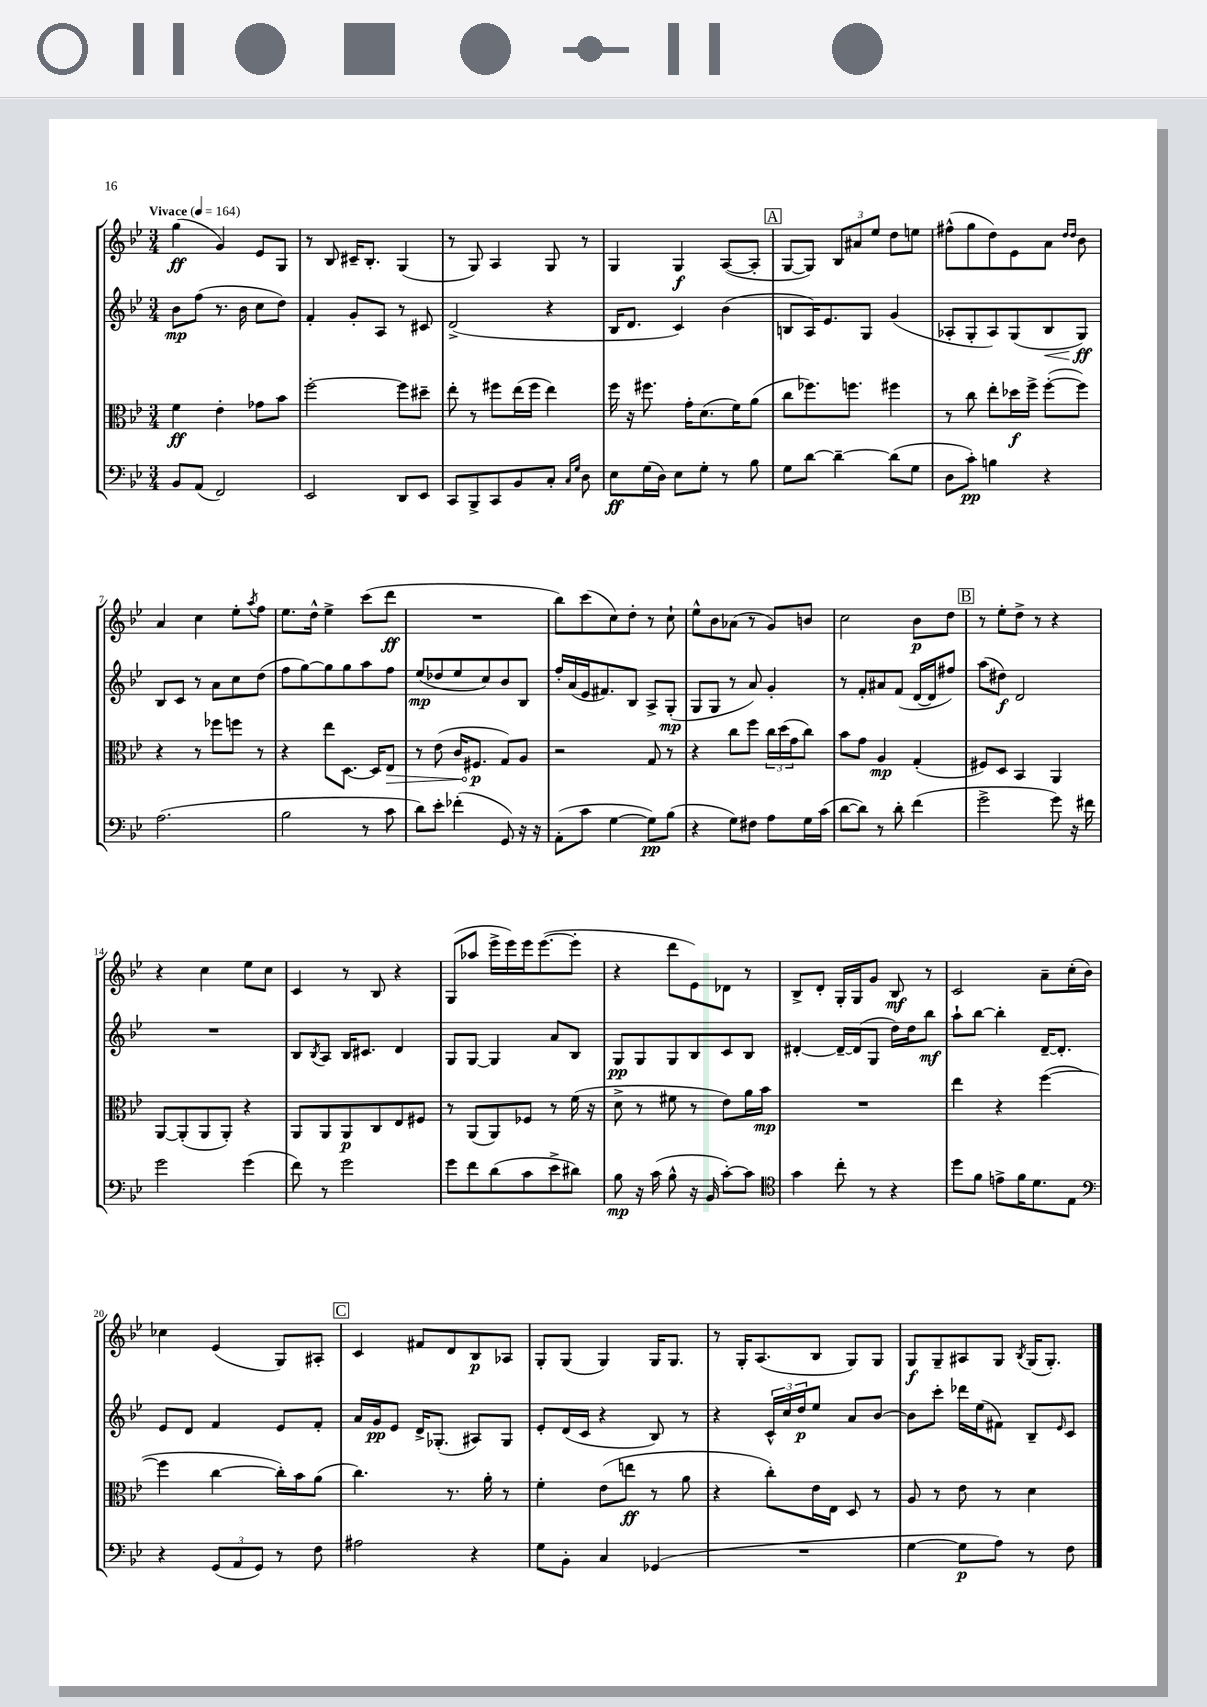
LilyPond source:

<<
\new StaffGroup <<
\new Staff = "s0" {
    \clef treble \key bes \major \numericTimeSignature \time 3/4 \tempo "Vivace" 4 = 164
    g''4\ff( g'4) ees'8 g8 |
    r8 bes8 cis'16-- bes8.-. g4( |
    r8 g8) a4 g8 r8 |
    g4 g4\f a8~( a8-. |
    \mark \markup { \box "A" } g8~ g8) \tuplet 3/2 { bes8 ais'8 ees''8 } d''8 e''8 |
    fis''8-^( g''8 d''8) ees'8 a'8 \grace { d''16 d''16 } bes'8 |
    a'4 c''4 ees''8-. \acciaccatura { a''8 } f''8 |
    ees''8. d''16-^ ees''4-> c'''8( d'''8\ff |
    R2. |
    bes''8) c'''8( c''8) d''8-. r8 c''8-! |
    ees''8-^ bes'8 aes'8( r8 g'8) b'8 |
    c''2 bes'8\p d''8 |
    \mark \markup { \box "B" } r8 ees''8-. d''8-> r8 r4 |
    r4 c''4 ees''8 c''8 |
    c'4 r8 bes8 r4 |
    g8( aes''8 ees'''16-> ees'''16) ees'''16 ees'''8.~( ees'''8-. |
    r4 d'''8 ees'8) des'8 r8 |
    bes8-> d'8-. g16-. g16 g'8 bes8\mf r8 |
    c'2 a'8-- c''16-.( bes'16) |
    ces''4 ees'4( g8) ais8-. |
    \mark \markup { \box "C" } c'4 fis'8 d'8 bes8\p aes8 |
    g8-. g8( g4) g16 g8. |
    r8 g16-. a8.( bes8 g8) g8 |
    g8\f g8-- ais8 g8 \acciaccatura { bes8 } g16( g8.-.) \bar "|." |
}
\new Staff = "s1" {
    \clef treble \key bes \major \numericTimeSignature \time 3/4
    bes'8\mp f''8( r8. bes'16 c''8 d''8) |
    f'4-. g'8-. a8 r8 cis'8 |
    d'2->( r4 |
    bes16 d'8. c'4) bes'4( |
    \mark \markup { \box "A" } b8 a16) ees'8. g8 g'4( |
    aes8-. g8-. aes8) g8( bes8\< g8\ff\!) |
    bes8 c'8 r8 a'8 c''8 d''8( |
    f''8 g''8~) g''8 g''8 a''8 f''8 |
    ees''8\mp( des''8 ees''8 c''8) bes'8 bes8 |
    f''16-. a'16( ees'16 fis'8.) bes8 a8-> g8-.\mp( |
    g8 g8 r8 a'8) g'4-. |
    r8 f'8-. ais'8 f'8( d'16~ d'16 fis''8) |
    \mark \markup { \box "B" } a''8( dis''8\f) d'2 |
    R2. |
    bes8 \acciaccatura { bes8 } a8 bes16 cis'8. d'4 |
    g8 g8~ g4 a'8 bes8 |
    g8\pp g8 g8 bes8 c'8 bes8 |
    dis'4~-. dis'16~-- dis'16( g8 d''16) d''16 bes''8\mf |
    a''8-! bes''8~ bes''4-. d'16~-- d'8.-. |
    ees'8 d'8 f'4 ees'8 f'8-. |
    \mark \markup { \box "C" } a'16 g'16\pp ees'8 d'16-> ges8.-.( ais8) ges8 |
    ees'8-. d'16( c'16 r4 bes8) r8 |
    r4 \tuplet 3/2 { c'16-^ c''16 d''16\p } ees''8 a'8 bes'8~ |
    bes'8 c'''8-. des'''16 ees''16( fis'8) bes8-- \grace { ees'16 } c'8 \bar "|." |
}
\new Staff = "s2" {
    \clef alto \key bes \major \numericTimeSignature \time 3/4
    f'4\ff ees'4-. ges'8 bes'8 |
    f''2~-. f''8 dis''8-- |
    ees''8-. r8 fis''8 ees''16( fis''16 ees''4) |
    f''16 r16 fis''8. g'16-. d'8.( f'16) a'8( |
    \mark \markup { \box "A" } c''8 fes''8.) f''8. fis''4 |
    r8 c''8 ees''8-. des''16\f f''16-> f''8~-.( f''8) |
    r4 r8 fes''8 f''8 r8 |
    r4 ees''8 d8.~ d16 \once \override Hairpin.circled-tip = ##t ees8\> |
    r8 ees'8( c'16 fis8.\p\! g8) a8 |
    r2 g8 r8 |
    r4 c''8 f''8 \tuplet 3/2 { c''16 d''16( g'16 } c''8) |
    bes'8 g'8 a4\mp g4-.( |
    \mark \markup { \box "B" } fis8) d8 bes,4 a,4 |
    a,8~ a,8-.( a,8 a,8-.) r4 |
    a,8 a,8 a,8\p c8 ees8 fis8 |
    r8 a,8( a,8) fes8 r8 f'16( r16 |
    d'8-> r8 fis'8 r8 ees'8) a'16 bes'16\mp |
    R2. |
    ees''4 r4 f''4~( |
    f''4 c''4~ c''16-.) bes'16 a'8( |
    \mark \markup { \box "C" } c''4.) r8. a'16-. r8 |
    f'4-. ees'8( e''8\ff r8 a'8 |
    r4 c''8-.) ees'16 ees16 d8 r8 |
    a8 r8 ees'8 r8 d'4 \bar "|." |
}
\new Staff = "s3" {
    \clef bass \key bes \major \numericTimeSignature \time 3/4
    bes,8 a,8( f,2) |
    ees,2 d,8 ees,8 |
    c,8 bes,,8-> c,8 bes,8 c8-. \grace { c16 g16 } d8 |
    ees8\ff g16( d16) ees8 g8-. r8 bes8 |
    \mark \markup { \box "A" } g8 d'8~ d'4~-- d'8( g8 |
    d8 c'8-.\pp) b4 r4 |
    a2.( |
    bes2 r8 c'8 |
    d'8) ees'8-. fes'4-.( g,8) r16 r16 |
    a,8-.( c'8 g4~ g8\pp) bes8( |
    r4 g8) fis8 a8 g16 c'16( |
    d'8~ d'8) r8 d'8-. f'4( |
    \mark \markup { \box "B" } g'2-> g'8) r16 fis'16 |
    g'2 g'4( |
    f'8) r8 g'2 |
    g'8 f'8 d'8( c'8 ees'8-> dis'8) |
    bes8\mp r16 c'16( bes8-^ r16 bes,16 c'8~-.) c'8 |
    \clef tenor g'4 c''8-. r8 r4 |
    d''8 f'8 e'8-> f'16 d'8. ees8 |
    \clef bass r4 \tuplet 3/2 { g,8( a,8 g,8) } r8 f8 |
    \mark \markup { \box "C" } ais2 r4 |
    g8 bes,8-. c4 ges,4( |
    R2. |
    g4~ g8\p a8) r8 f8 \bar "|." |
}
>>
>>
